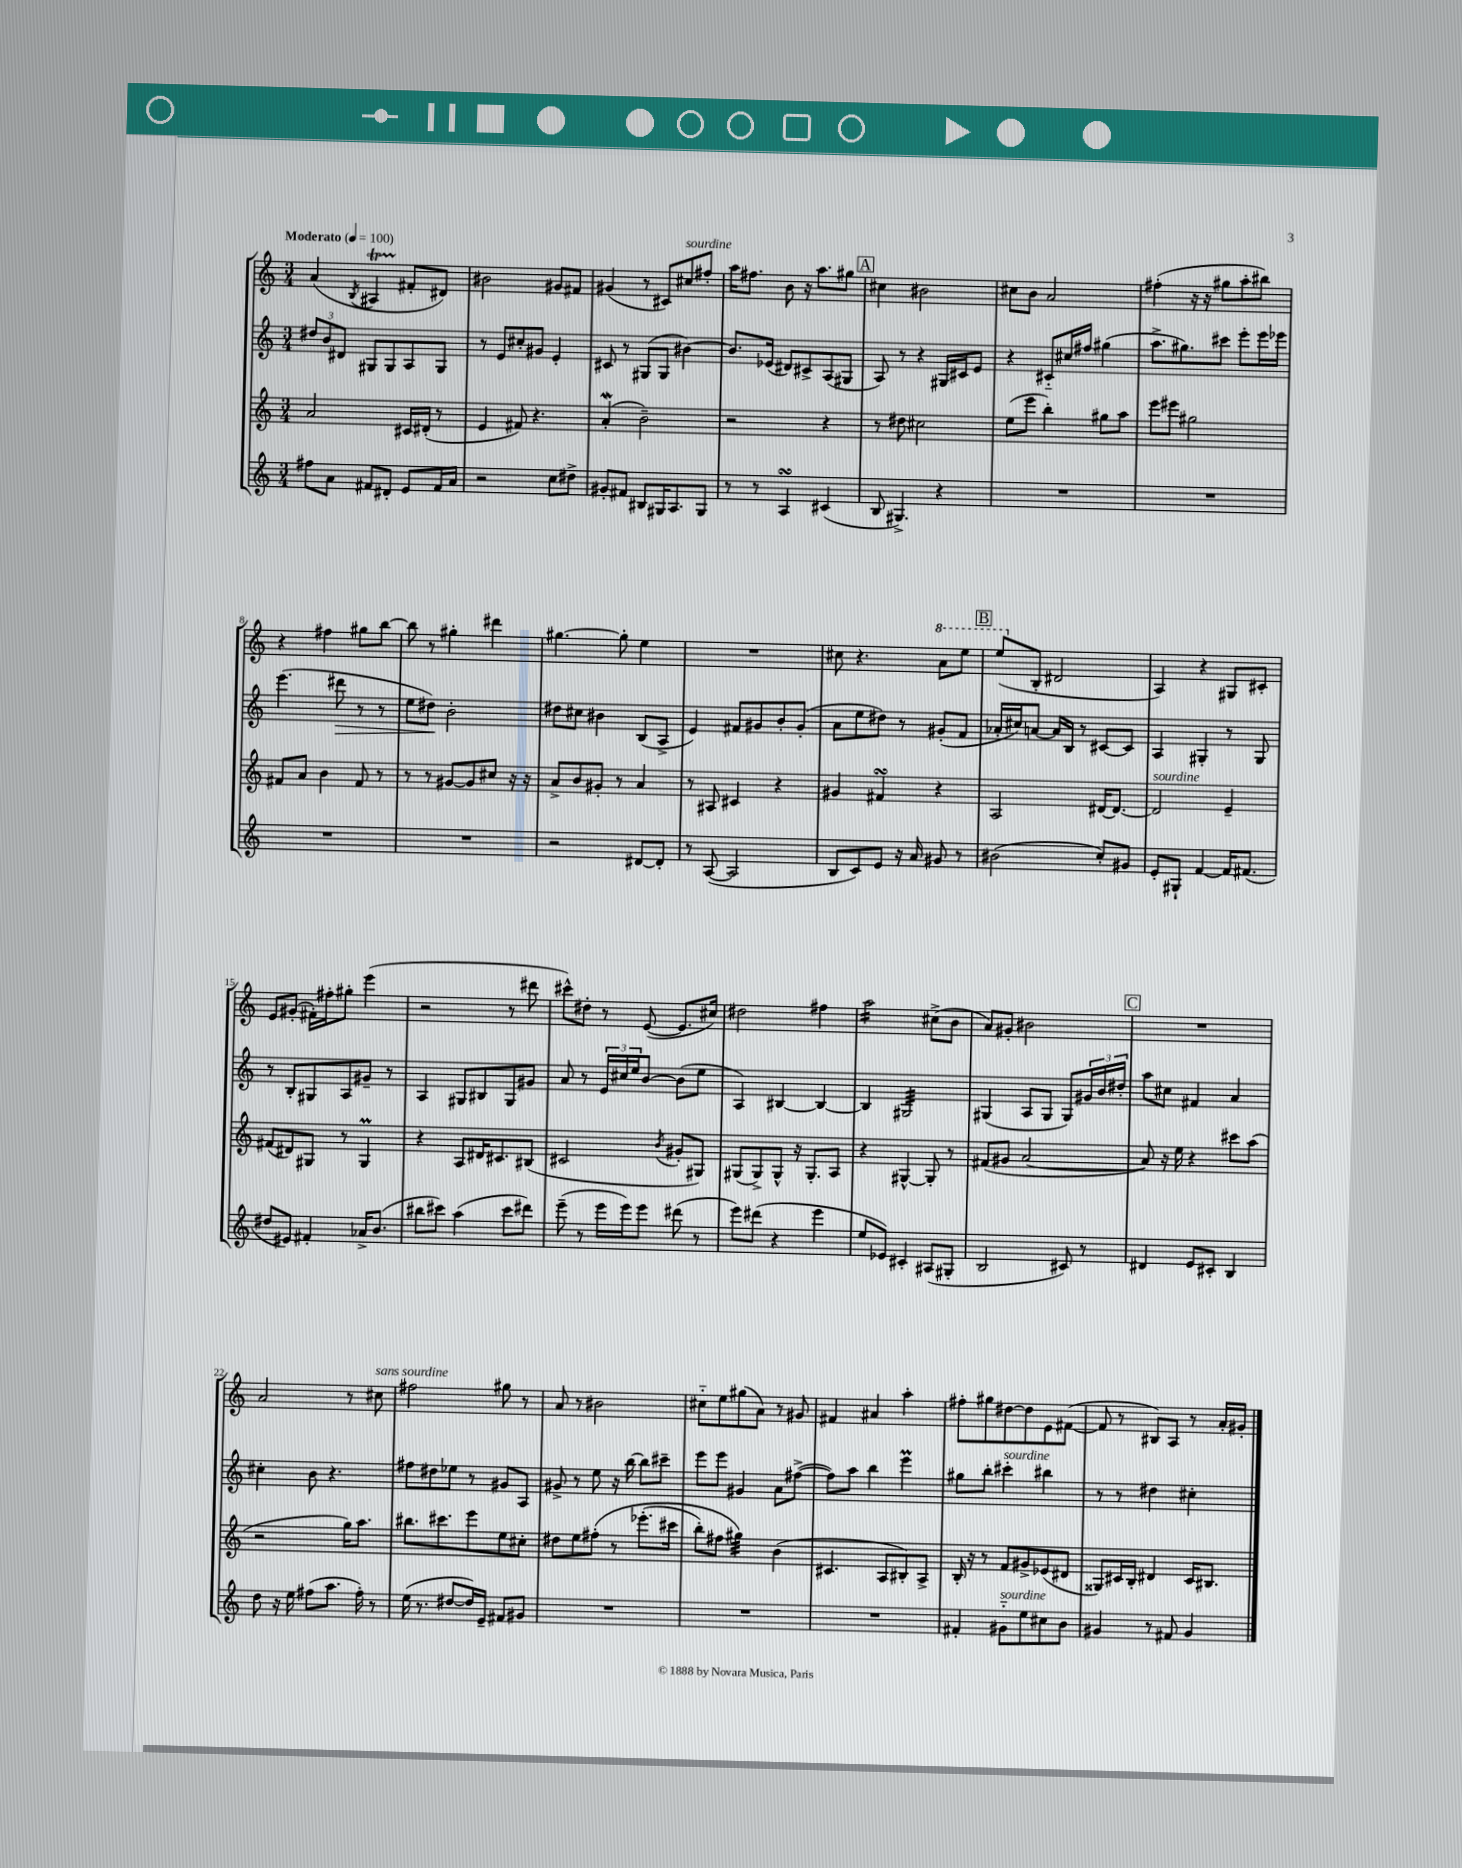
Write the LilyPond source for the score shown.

<<
\new StaffGroup <<
\new Staff = "s0" {
    \clef treble \key c \major \numericTimeSignature \time 3/4 \tempo "Moderato" 4 = 100
    a'4( \acciaccatura { b8 } ais4\startTrillSpan fis'8-.\stopTrillSpan dis'8) |
    bis'2 gis'8 fis'8 |
    gis'4( r8 cis'8) cis''8^\markup { \italic "sourdine" } fis''8-. |
    a''16 fis''8. b'8 r16 a''8. gis''8 |
    \mark \markup { \box "A" } cis''4 bis'2 |
    cis''8 b'8 a'2 |
    fis''4-.( r16 r16 gis''8 a''8-. bis''8) |
    r4 fis''4 gis''8 b''8~ |
    b''8 r8 gis''4-. dis'''4 |
    gis''4.~ gis''8-. e''4 |
    R2. |
    cis''8 r4. \ottava #1 a''8 e'''8 |
    \mark \markup { \box "B" } e'''8( \ottava #0 b8-. dis'2 |
    a4) r4 gis8 cis'8-. |
    e'8 gis'8-.( fis'16-.) fis''16-. gis''8-. e'''4( |
    r2 r8 dis'''8 |
    cis'''8-^) dis''8-. r8 e'8~( e'8. cis''16) |
    dis''2 fis''4 |
    a''2:16 cis''8->( b'8 |
    a'8) gis'8-. bis'2 |
    \mark \markup { \box "C" } R2. |
    a'2 r8 cis''8^\markup { \italic "sans sourdine" } |
    fis''2 gis''8 r8 |
    a'8 r8 bis'2 |
    cis''8-_ e''8 gis''8( a'8) r8 gis'8 |
    fis'4 ais'4 a''4-. |
    fis''8-. gis''8 dis''8~ dis''8 e'8 fis'8~( |
    fis'8 r8 bis8) a8 r8 a'16-. gis'16-. \bar "|." |
}
\new Staff = "s1" {
    \clef treble \key c \major \numericTimeSignature \time 3/4
    \tuplet 3/2 { dis''8 b'8 dis'8 } gis8 gis8 a8 gis8 |
    r8 e'8 cis''8-. gis'8 e'4-. |
    cis'8 r8 gis8( gis8 bis'4~) |
    bis'8. ees'16( dis'8) cis'8-> a8( gis8 |
    \mark \markup { \box "A" } a8) r8 r4 gis16 cis'16 e'8 |
    r4 cis'8-_ cis''16 fis''16 gis''4( |
    a''8.-> gis''8.) cis'''8 e'''8-. e'''16 ees'''16 |
    e'''4.( dis'''8\> r8 r8 |
    e''8 dis''8\!) b'2-. |
    dis''8 cis''8 bis'4 b8( a8-> |
    e'4) fis'8 gis'8 b'8-. gis'8-.( |
    a'8 e''8 dis''8) r8 gis'8-.( f'8 |
    \mark \markup { \box "B" } aes'16-. cis''16) a'8~ a'16 b16 r8 cis'8~ cis'8 |
    a4 gis4-. r8 gis8 |
    r8 b8-. gis8 a8 gis'8-- r8 |
    a4 gis8 bis8 gis8 gis'8 |
    a'8 r8 \tuplet 3/2 { e'16 cis''16 e''16 } b'8~ b'8( e''8 |
    a4) bis4~ bis4~ |
    bis4 gis2:32 |
    gis4( a8 gis8 gis8) \tuplet 3/2 { gis'16 b'16 dis''16-. } |
    \mark \markup { \box "C" } a''8 cis''8 fis'4 a'4 |
    cis''4-. b'8 r4. |
    fis''8 dis''8 ees''8 r8 gis'8 a8 |
    gis'8-> r8 e''8 r16 b''16~ b''8 cis'''8-- |
    e'''8 e'''8 gis'4 a'8 fis''8~->( |
    fis''8) a''8 b''4 e'''4\prall |
    gis''8 b''8-. cis'''4-.^\markup { \italic "sourdine" } bis''4 |
    r8 r8 dis''4 cis''4-. \bar "|." |
}
\new Staff = "s2" {
    \clef treble \key c \major \numericTimeSignature \time 3/4
    a'2 cis'16 dis'16-.( r8 |
    e'4 fis'8) r4. |
    a'4-.\mordent( b'2--) |
    r2 r4 |
    \mark \markup { \box "A" } r8 dis''8 cis''2 |
    e''8( e'''8 b''4-.) gis''8 a''8 |
    e'''8 eis'''8 gis''2 |
    fis'8 a'8 b'4 fis'8 r8 |
    r8 r8 gis'8~ gis'8 cis''8 r16 r16 |
    a'8-> b'8 gis'8-. r8 a'4 |
    r8 ais8 cis'4 r4 |
    gis'4 fis'4\turn r4 |
    \mark \markup { \box "B" } a2 dis'16~ dis'8.~ |
    dis'2^\markup { \italic "sourdine" } e'4-- |
    fis'8( dis'8) gis8 r8 gis4\prall |
    r4 a8 dis'16 cis'8. bis8( |
    cis'2 \acciaccatura { b'8 } gis'8-. gis8) |
    gis8( gis8->) gis8-^ r16 gis8.-. a8 |
    r4 gis4~-^ gis8-. r8 |
    fis'8( gis'8 a'2~ |
    \mark \markup { \box "C" } a'8) r16 e''16 r4 cis'''8 a''8( |
    r2 g''16) a''8. |
    bis''8. cis'''8. e'''8 e''8 cis''8-. |
    dis''8 e''8 fis''8-.\( r8 ees'''8.-.( cis'''16 |
    b''8-.) fis''8 gis''4:32\) b'4( |
    cis'4. a8 bis8-.) a8-> |
    b16-. r16 r8 f'8 gis'8-> ees'8( dis'8 |
    gisis8) cis'16 b16-. dis'4 cis'16 bis8. \bar "|." |
}
\new Staff = "s3" {
    \clef treble \key c \major \numericTimeSignature \time 3/4
    fis''8 a'8 fis'8 dis'8-. e'8 fis'16 a'16 |
    r2 c''8 dis''8-> |
    gis'8-. fis'8 bis8 gis16 a8. gis8 |
    r8 r8 a4\turn cis'4( |
    \mark \markup { \box "A" } b8 gis4.->) r4 |
    R2. |
    R2. |
    R2. |
    R2. |
    r2 dis'8~ dis'8-. |
    r8 a8~( a2 |
    b8 c'8) e'8 r16 a'16 gis'8 r8 |
    \mark \markup { \box "B" } bis'2( c''8-.) gis'8 |
    e'8-. gis8-! f'4~ f'16 fis'8.( |
    dis''8 eis'8) fis'4-. aes'16-> b'8.( |
    bis''8 cis'''8) a''4( cis'''8 dis'''8) |
    e'''8--( r8 e'''16 e'''16) e'''8 dis'''8( r8 |
    e'''8) dis'''8( r4 e'''4 |
    e''8 ees'8) cis'4-. ais8( gis8-. |
    b2 cis'8) r8 |
    \mark \markup { \box "C" } dis'4 e'8 cis'8-. b4 |
    d''8 r16 e''16 fis''8( a''8. fis''16-.) r8 |
    e''16( r8. dis''8~ dis''16) e'16-- fis'8 gis'8 |
    R2. |
    R2. |
    R2. |
    fis'4-. gis'8-_^\markup { \italic "sourdine" } e''8 cis''8 b'8 |
    gis'4 r8 fis'8 gis'4 \bar "|." |
}
>>
>>
